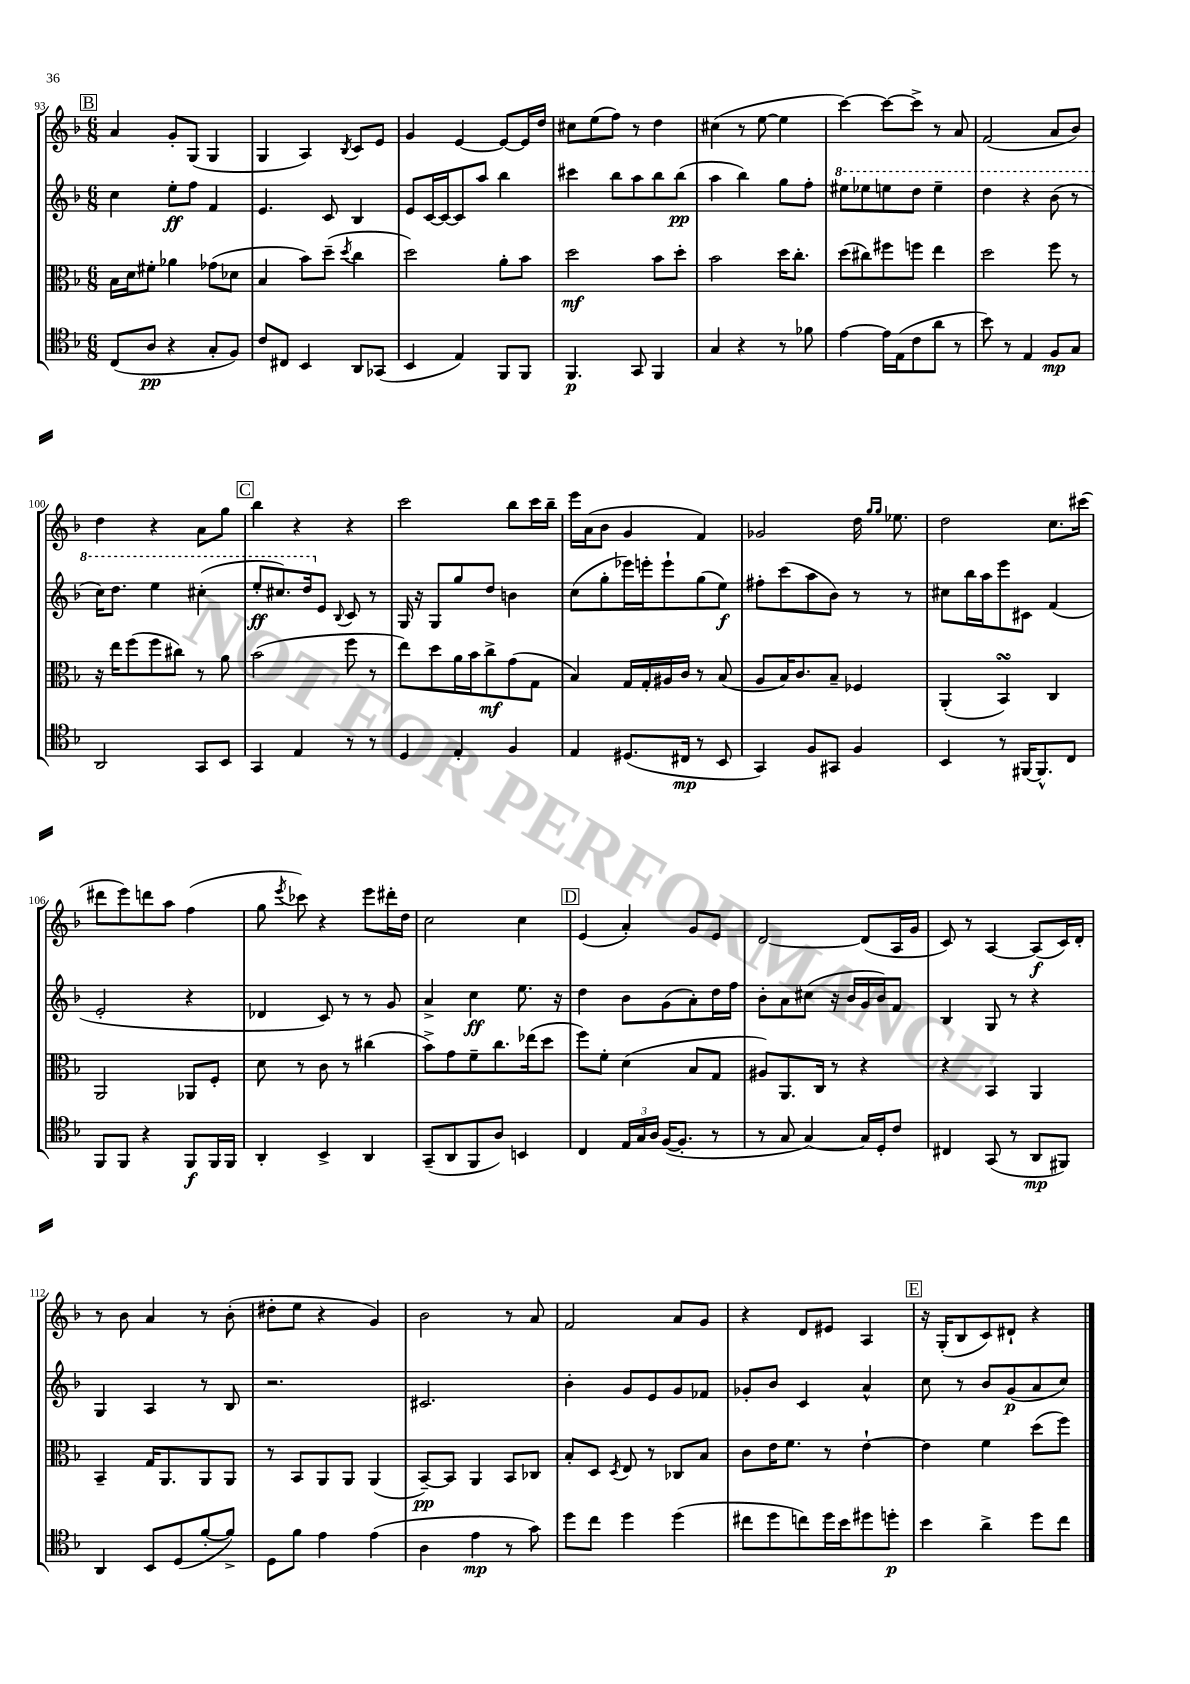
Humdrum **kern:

**kern	**kern	**kern	**kern
*staff4	*staff3	*staff2	*staff1
*clefC4	*clefC3	*clefG2	*clefG2
*k[b-]	*k[b-]	*k[b-]	*k[b-]
*M6/8	*M6/8	*M6/8	*M6/8
(8C	16B-	4cc	4a
.	16d	.	.
8A	8f#'	.	.
4r	4a-	8ee'	8g'
.	.	8ff	(8G
8G'	(8g-	4f	4G
8F)	8d-	.	.
=	=	=	=
8c	4B-	4.e	4G
8C#	.	.	.
4BB-	8b-)	.	4A)
.	(8dd~	8c	.
.	8qdd	.	8qB-
8AA	4cc	4B-	8c
(8GG-	.	.	8e
=	=	=	=
4BB-	2dd)	8e	4g
.	.	[16c	.
.	.	16c_	.
4E)	.	8c]	[4e
.	.	8aa	.
8FF	8a'	4bb-	8e_
8FF	8b-	.	16e]
.	.	.	16dd
=	=	=	=
4.FF	2dd	4ccc#	8cc#
.	.	.	(8ee
.	.	8bb-	8ff)
8GG	.	8aa	8r
4FF	8b-	8bb-	4dd
.	8dd'	(8bb-	.
=	=	=	=
4G	2b-	4aa	(4cc#
4r	.	4bb-)	8r
.	.	.	[8ee
8r	16dd	8gg	4ee]
.	8.cc'	.	.
8f-	.	8ff'	.
=	=	=	=
[4e	(8dd	8eee#	[4ccc)
.	8cc#)	8eee-	.
16e]	8ff#	8eee	8ccc_
(16E	.	.	.
8c	8ff	8ddd	8ccc^]
8a	4ee	4eee~	8r
8r	.	.	8a
=	=	=	=
8b-)	2dd	4ddd	(2f
8r	.	.	.
4E	.	4r	.
8F	8ff	(8bb-	8a
8G	8r	8r	8b-)
=	=	=	=
2AA	16r	16ccc)	4dd
.	16ee	8.ddd	.
.	(8ff	.	.
.	8ff	4eee	4r
.	8cc#)	.	.
8GG	8r	(4ccc#'	8a
8BB-	8a	.	8gg
=	=	=	=
4GG	(2b-	8eee'	4bb-
.	.	8.ccc#)	.
4E	.	.	4r
.	.	16ddd	.
.	.	8e	.
.	.	8qqB-	.
8r	8ff	8c	4r
8r	8r	8r	.
=	=	=	=
4D	8ee)	16G	2ccc
.	.	16r	.
.	8dd	8G	.
4E'	16a	8gg	.
.	16b-	.	.
.	8cc^	8dd	.
4F	(8g	4b	8bb-
.	8G	.	16ccc
.	.	.	16bb-~
=	=	=	=
4E	4B-)	(8cc	16eee
.	.	.	(16a
.	.	8gg'	8b-
(8.D#	16G	16eee-)	4g
.	16G'	16eee'	.
.	16A#	8eee`	.
16C#	16c	.	.
8r	8r	(8gg	4f)
8BB-	(8B-	8ee)	.
=	=	=	=
4GG)	8A	8ff#'	2g-
.	16B-)	(8ccc	.
.	8.c	.	.
8F	.	8aa	.
8GG#	8B-~	8b-)	.
4F	4F-	8r	16dd
.	.	.	16qqgg
.	.	.	16qqgg
.	.	.	8.ee-
.	.	8r	.
=	=	=	=
4BB-	(4AA'	8cc#	2dd
.	.	16bb-	.
.	.	16aa	.
8r	4BB-)	8eee	.
[16FF#	.	8c#	.
8.FF#^^]	.	.	.
.	4C	(4f	8.cc
8C	.	.	.
.	.	.	(16ccc#
=	=	=	=
8FF	2AA	2e'	8ddd#
8FF	.	.	8eee)
4r	.	.	8ddd
.	.	.	8aa
8FF	8AA-	4r	(4ff
16FF	8F'	.	.
16FF	.	.	.
=	=	=	=
4AA'	8d	4d-	8gg
.	.	.	8qeee
.	8r	.	8ccc-)
4BB-^	8c	8c)	4r
.	8r	8r	.
4AA	(4cc#	8r	8eee
.	.	8g	16ddd#'
.	.	.	16dd
=	=	=	=
(8GG~	8b-^)	4a^	2cc
8AA	8g	.	.
8FF	8f~	4cc	.
8A)	8.cc	.	.
4BB	.	8.ee	4cc
.	(16ee-	.	.
.	8dd	.	.
.	.	16r	.
=	=	=	=
4C	8ff)	4dd	(4e
.	8f'	.	.
24E	(4d	8b-	4a')
24G	.	.	.
24A	.	.	.
([16F	.	(8g	.
8.F']	.	.	.
.	8B-	8a')	8g
8r	8G	16dd	8e
.	.	16ff	.
=	=	=	=
8r	8A#)	8b-'	[2d
8G	8.AA	8a	.
[4G)	.	(8cc#	.
.	16C	.	.
.	8r	16r	.
.	.	16b-	.
16G]	4r	16g	(8d]
16D'	.	16b-)	.
8c	.	8f	16A
.	.	.	16g
=	=	=	=
4C#	4r	4B-	8c)
.	.	.	8r
(8GG	4BB-	8G	[4A
8r	.	8r	.
8AA	4AA	4r	(8A]
8FF#)	.	.	16c)
.	.	.	16d'
=	=	=	=
4AA	4BB-~	4G	8r
.	.	.	8b-
8BB-	16G	4A	4a
.	8.AA	.	.
(8D	.	.	.
[8f'	8AA	8r	8r
8f^])	8AA	8B-	(8b-'
=	=	=	=
8D	8r	2.r	8dd#'
8f	8BB-	.	8ee
4e	8AA	.	4r
.	8AA	.	.
(4e	(4AA	.	4g)
=	=	=	=
4A	[8BB-~)	2.c#	2b-
.	8BB-]	.	.
4e	4AA	.	.
8r	8BB-	.	8r
8g)	8C-	.	8a
=	=	=	=
8dd	8B-'	4b-'	2f
8cc	8D	.	.
.	8qD	.	.
4dd	8E	8g	.
.	8r	8e	.
(4dd	8C-	8g	8a
.	8B-	8f-	8g
=	=	=	=
8cc#	8c	8g-'	4r
8dd	16e	8b-	.
.	8.f	.	.
8cc)	.	4c	8d
16dd	8r	.	8e#
16b-	.	.	.
8dd#	[4e`	4a^^	4A
8dd'	.	.	.
=	=	=	=
4b-	4e]	8cc	16r
.	.	.	(16G'
.	.	8r	8B-
4a^	4f	8b-	8c)
.	.	(8g	8d#`
8dd	(8dd	8a	4r
8cc	8ff)	8cc)	.
==	==	==	==
*-	*-	*-	*-
